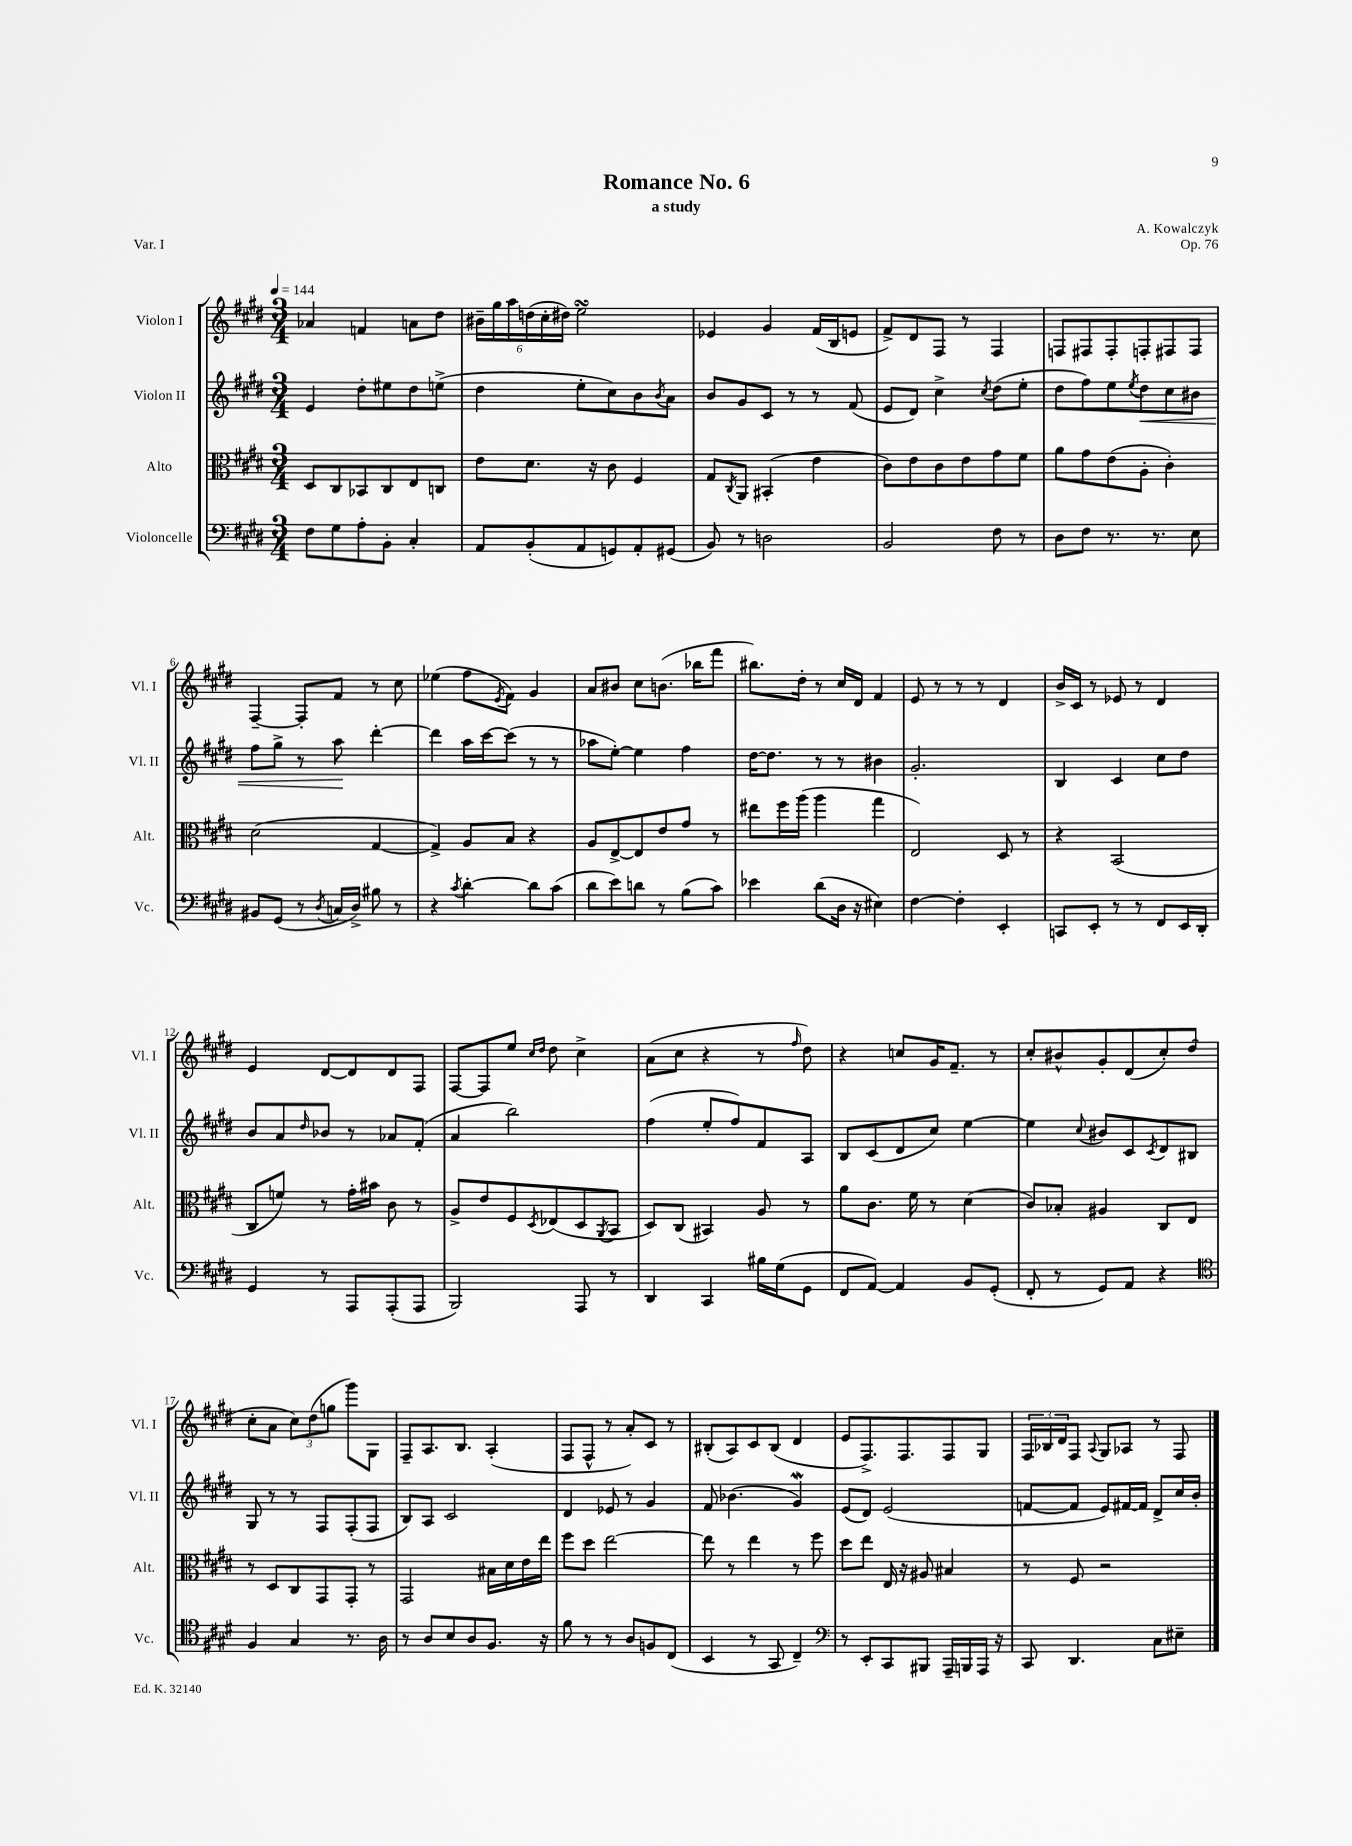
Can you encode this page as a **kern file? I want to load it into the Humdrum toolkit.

**kern	**kern	**kern	**kern
*staff4	*staff3	*staff2	*staff1
*clefF4	*clefC3	*clefG2	*clefG2
*k[f#c#g#d#]	*k[f#c#g#d#]	*k[f#c#g#d#]	*k[f#c#g#d#]
*M3/4	*M3/4	*M3/4	*M3/4
*MM144	*MM144	*MM144	*MM144
8F#	8D#	4e	4a-
8G#	8C#	.	.
8A'	8BB-	8dd#'	4f
8BB'	8C#	8ee#	.
4C#'	8E	8dd#	8a
.	8C	(8ee^	8dd#
=	=	=	=
8AA	8e	4dd#	24b#~
.	.	.	24gg#
.	.	.	24aa
(8BB'	8.d#	.	(24dd
.	.	.	24cc#'
.	.	.	24dd#)
8AA	.	8ee'	2ee
.	16r	.	.
8GG)	8c#	8cc#)	.
8AA'	4F#	8b	.
.	.	8qb	.
(8GG#	.	8a	.
=	=	=	=
8BB)	8G#	8b	4e-
.	8qC#	.	.
8r	8AA	8g#	.
2D	(4BB#'	8c#	4g#
.	.	8r	.
.	4e	8r	(16f#
.	.	.	16B
.	.	(8f#	8e
=	=	=	=
2BB	8c#)	8e	8f#^)
.	8e	8d#)	8d#
.	8c#	4cc#^	8F#
.	8e	.	8r
.	.	8qcc#	.
8F#	8g#	(8dd#	4F#
8r	8f#	8ee'	.
=	=	=	=
8D#	8a	8dd#	8F
8F#	8g#	8ff#)	8F#
8.r	(8e	8ee	8F#'
.	.	8qee	.
.	8A'	8dd#	8F'
8.r	.	.	.
.	4c#')	8cc#	8F#
8E	.	8b#	8F#
=	=	=	=
8BB#	(2d#	8ff#	[4F#~
(8GG#	.	8gg#^	.
8r	.	8r	8F#']
8qD#	.	.	.
16C	.	8aa	8f#
16D#^)	.	.	.
8B#	[4G#	[4ddd#'	8r
8r	.	.	8cc#
=	=	=	=
4r	4G#^])	4ddd#]	(4ee-
8qc#	.	.	.
[4d#'	8A	16aa	8ff#
.	.	[16ccc#	.
.	.	.	8qe
.	8B	(8ccc#]	8f#)
8d#]	4r	8r	4g#
(8c#	.	8r	.
=	=	=	=
8d#	8A	8aa-	8a
8e)	[8E^	[8ee')	8b#
8d	8E]	4ee]	8cc#
8r	8e	.	(8.b
(8B	8g#	4ff#	.
.	.	.	16bb-
8c#)	8r	.	8fff#
=	=	=	=
4e-	8ee#	[16dd#	8.bb#)
.	.	8.dd#]	.
.	16ff#	.	.
.	(16aa	.	16dd#'
(8d#	4aa	8r	8r
16D#	.	8r	16cc#
16r	.	.	16d#
4E#)	4gg#	4b#	4f#
=	=	=	=
[4F#	2E)	2.g#'	8e
.	.	.	8r
4F#']	.	.	8r
.	.	.	8r
4EE'	8D#	.	4d#
.	8r	.	.
=	=	=	=
8CC	4r	4B	16b^
.	.	.	16c#
8EE'	.	.	8r
8r	(2BB	4c#	8e-
8r	.	.	8r
8FF#	.	8cc#	4d#
16EE	.	8dd#	.
16DD#'	.	.	.
=	=	=	=
4GG#	8C#	8b	4e
.	8f)	8a	.
.	.	16qqdd#	.
8r	8r	8b-	[8d#
8AAA	16g#'	8r	8d#]
.	16b#	.	.
(8AAA'	8c#	8a-	8d#
8AAA	8r	(8f#'	8F#
=	=	=	=
2BBB)	8A^	4a	[8F#
.	8e	.	8F#]
.	8F#	2bb)	8ee
.	.	.	16qqcc#
.	8qD#	.	16qqdd#
.	(8E-	.	8dd#
8AAA	8D#	.	4cc#^
.	8qAA	.	.
8r	8BB	.	.
=	=	=	=
4DD#	8D#)	(4ff#	(8a
.	(8C#	.	8cc#
4CC#	4BB#)	8ee'	4r
.	.	8ff#)	.
16B#	8A	8f#	8r
(16G#	.	.	.
.	.	.	16qqff#
8GG#	8r	8A	8dd#)
=	=	=	=
8FF#	8a	8B	4r
[8AA)	8.c#	(8c#	.
4AA]	.	8d#	8cc
.	16f#	.	.
.	8r	8cc#)	16g#
.	.	.	8.f#~
8BB	(4d#	[4ee	.
(8GG#'	.	.	8r
=	=	=	=
8FF#'	8c#)	4ee]	8cc#'
8r	8B-'	.	8b#^^
.	.	8qqcc#	.
8GG#)	4A#	8b#	8g#'
8AA	.	8c#	(8d#
.	.	8qc#	.
4r	8C#	8d#	8cc#')
.	8E	8B#	(8dd#
=	=	=	=
*clefC4	*	*	*
4F#	8r	8G#	8cc#'
.	8D#	8r	8a
4G#	8C#	8r	12cc#)
.	.	.	(12dd#
.	8GG#	8F#	.
.	.	.	12gg
8.r	8GG#'	(8F#'	8ggg#)
.	8r	8F#	8G#
16A	.	.	.
=	=	=	=
8r	2GG#	8B)	8F#~
8A	.	8A	8.A
8B	.	2c#	.
.	.	.	8.B
8A	.	.	.
8.F#	16B#	.	(4A'
.	16d#	.	.
.	16e	.	.
16r	16ee	.	.
=	=	=	=
8f#	8ff#	4d#	8F#
8r	8dd#	.	8F#^^
8r	[2ee	8e-	8r
8A	.	8r	8a')
8F	.	4g#	8c#
(8C#	.	.	8r
=	=	=	=
4BB	8ee]	8f#	(8B#'
.	8r	(4.b-	8A)
8r	4ee	.	8c#
8GG#	.	.	(8B#
4C#~)	8r	4g#)	4d#
.	8ff#	.	.
=	=	=	=
*clefF4	*	*	*
8r	8dd#	(8e	8e
8EE'	8ee	8d#)	8.F#^)
8CC#	16E	(2e	.
.	16r	.	8.F#
8BBB#	8A#	.	.
16AAA~	4B#	.	8F#
16BBB	.	.	.
16AAA	.	.	8G#
16r	.	.	.
=	=	=	=
8CC#	8r	[8f	24F#
.	.	.	24B-
.	.	.	24d#
4.DD#	8F#	8f]	8F#
.	.	.	8qqA
.	2r	8e)	8G#
.	.	[16f#	8A-
.	.	16f#]	.
8C#	.	8d#^	8r
8E#~	.	16cc#	8F#
.	.	16b'	.
==	==	==	==
*-	*-	*-	*-
